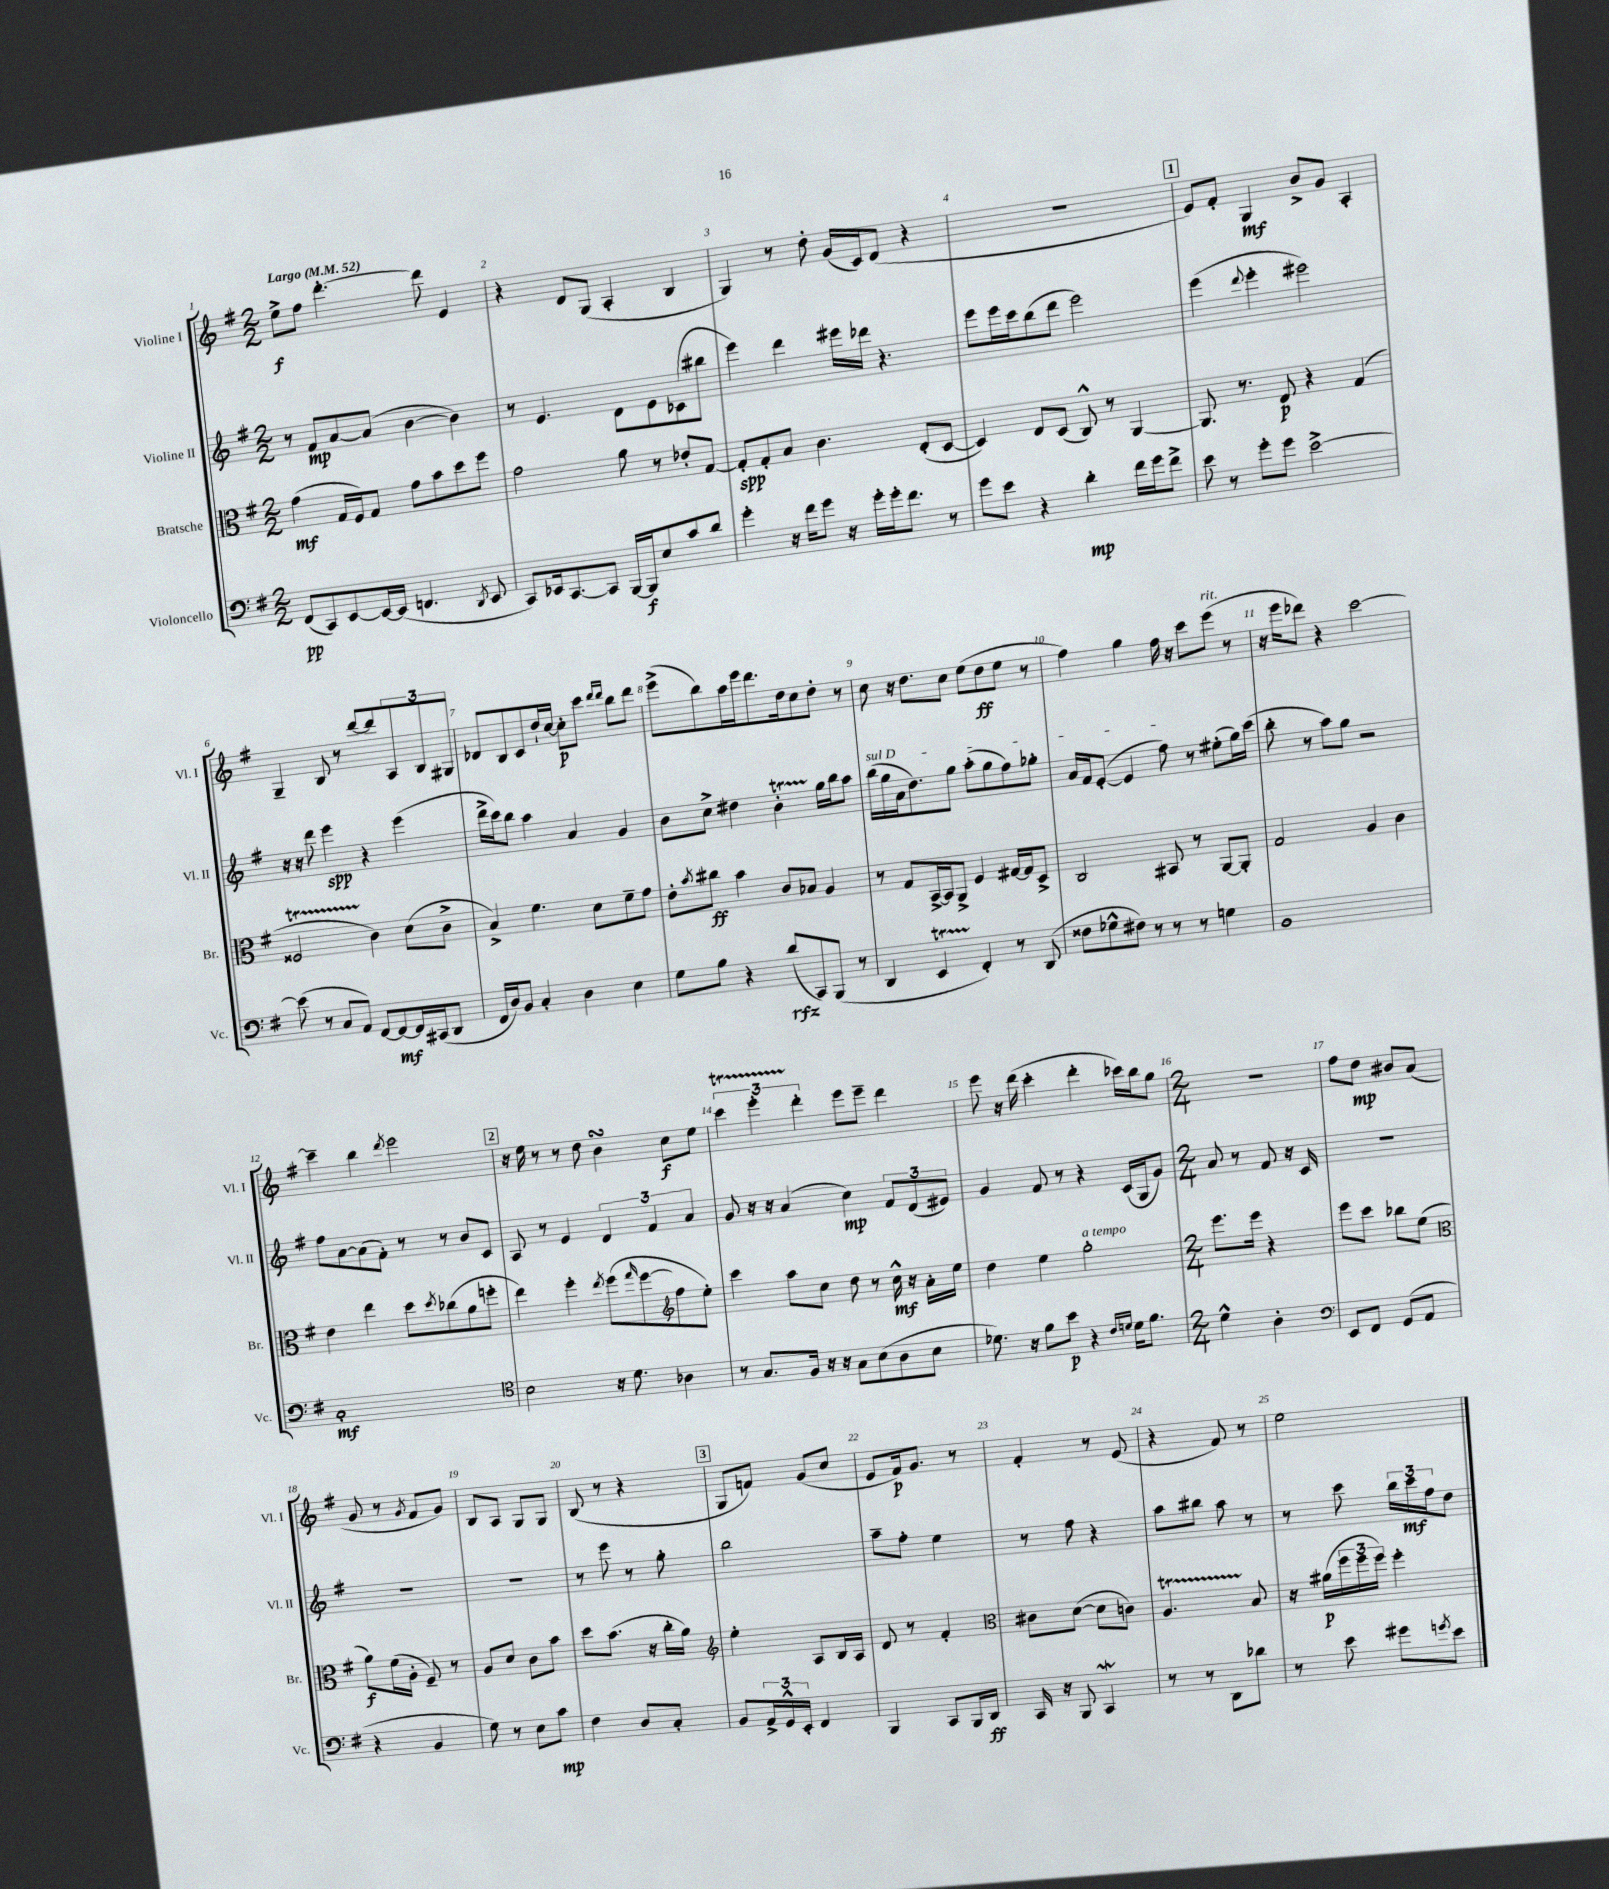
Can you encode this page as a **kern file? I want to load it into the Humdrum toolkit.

**kern	**kern	**kern	**kern
*staff4	*staff3	*staff2	*staff1
*clefF4	*clefC3	*clefG2	*clefG2
*k[f#]	*k[f#]	*k[f#]	*k[f#]
*M2/2	*M2/2	*M2/2	*M2/2
*MM52	*MM52	*MM52	*MM52
(8FF#/L	(4g\	8r	8ee^\L
8CC/)	.	8f#/L	8ff#\J
[8EE/	16G/LL	[8a/	[4.ddd'\
.	16F#/J)	.	.
16EE/_L	8G/J	(8a/]J	.
(16EE/]JJ	.	.	.
4.FF/	8g\L	[4b\	.
.	8b\	.	8ddd\]
.	8dd\	4b\])	4e/
8qDD/	.	.	.
8EE/	8ff#\J	.	.
=	=	=	=
8CC/L)	2g\	8r	4r
16EE-/k	.	4.e/	.
[8.CC/	.	.	.
.	.	.	8d/L
8CC/]J	.	.	(8G/J
[16BBB/LL	8a\	8d\L	4A'/
16BBB/]J	.	.	.
8E/	8r	8e\	.
8c/	8e-'/L	(8c-\	4B/
8d/J	[8G/J	8bb#\J	.
=	=	=	=
4g'\	8G'/]L	4eee\)	4G/)
.	8G'/	.	.
16r	8B/J	4ddd\	8r
16f#\LK	.	.	.
8g\J	4.c\	.	8dd'\
16r	.	16eee#\LL	(16g/LL
16g'\LL	.	16ddd-\JJ	16c/J)
16g'\J	.	4.r	(8d/J
8.f#\J	.	.	.
.	(8E'/L	.	4r
8r	[8D/J	.	.
=	=	=	=
8g\L	4D/])	8eee\L	1r
8e\J	.	16eee\L	.
.	.	16ccc\J	.
4r	8E/L	(8bb\	.
.	(8D/J	8ddd\J	.
4d'\	8C^^/)	2eee\)	.
.	8r	.	.
16f#\LL	[4AA/	.	.
16g\J	.	.	.
8f#^\J	.	.	.
=	=	=	=
8e\	8.AA/]	(4eee\	8e/L)
8r	.	.	8f#'/J
.	8.r	.	.
.	.	8qqddd/	.
8g'\L	.	4eee'\	4G/
8g\J	8E/	.	.
[2e^\	4r	2eee#\)	8b^/L
.	.	.	8g/J
.	(4G/	.	4A'/
=	=	=	=
(8e\]	2F##/	16r	4G~/
.	.	16r	.
8r	.	8ddd\	.
8C/L	.	4eee\	8B/
8AA/J)	.	.	8r
[8FF#/L	4c\)	4r	[8ddd/L
8FF#/_	.	.	8ddd/]
16FF#/]L	(8d\L	(4eee\	12A/
(16CC#/J	.	.	.
.	.	.	12B/
8DD/J	8c^\J	.	.
.	.	.	12G#/J
=	=	=	=
16FF#/LL	4B^/)	16ddd^\LL	8d-/L
16D/J)	.	16ccc\J)	.
8BB/J	.	8bb\J	8B/
4C'/	4.f#\	4aa\	8c/
.	.	.	16dd`/L
.	.	.	[16cc/JJ
4D\	.	4a/	8cc'\]L
.	8d\L	.	8ccc\J
.	.	.	16qqddd/LL
.	.	.	16qqddd/JJ
4E\	8f#~\	4g/	8bb\L
.	8g\J	.	8ddd\J
=	=	=	=
8G\L	8e'\L	8b\L	(8eee^\L
.	8qb/	.	.
8B\J	8cc#\J	8cc^\J	8bb\)
4r	4b\	4dd#\	16aa\L
.	.	.	16eee\J
.	.	.	8.ddd\
(8d/L	8c/L	4b'\	.
.	.	.	16dd\k
8CC/)	8B-/J	.	8cc\
(8BBB/J	4A/	16gg\LL	8dd'\J
.	.	16bb\J	.
8r	.	8aa\J	8r
=	=	=	=
4DD/	8r	(16bb\LL	8cc\
.	.	16gg\	.
.	8G/L	16a\J	16r
.	.	8.dd\)	8.dd\L
4EE/	[16BB^/L	.	.
.	16BB/]J	.	.
.	8AA^/J	8gg\J	8cc\J
4FF#'/)	4F#/	(8aa'\L	(8ee\L
.	.	8gg\	8dd\
8r	[16G#/LL	8ff#\)	8ee\J
.	16G#/]J	.	.
(8DD/	8D^/J	8gg-'\J	8r
=	=	=	=
8F##\L	2C/	16a/LL	4ff#\)
.	.	16f#/J	.
8G-^^\	.	([8e'/J	.
8F#\J)	.	4e/]	4gg\
8r	.	.	.
8r	8BB#/	8ff#\)	16ff#\
.	.	.	16r
8r	8r	8r	8ccc\L
4G\	[8AA/L	(8ee#'\L	(8eee\J
.	8AA'/]J	16gg\L)	8r
.	.	(16ccc\JJ	.
=	=	=	=
1BB	2G/	8bb'\	16r
.	.	.	16eee\LK
.	.	8r	8ddd-\J)
.	.	8aa\L)	4r
.	.	8gg\J	.
.	4A/	2r	[2ccc\
.	4c\	.	.
=	=	=	=
1C'	4e\	8ff#\L	4ccc~\]
.	.	[8a\	.
.	4ee\	(8a\]	4bb\
.	.	8f#'\J)	.
.	.	.	8qddd/
.	8dd\L	8r	2eee\
.	8qdd/	.	.
.	(8cc-\	8r	.
.	8a\	8b/L	.
.	8ff'\J	8c/J	.
=	=	=	=
*clefC4	*	*	*
2B\	4ee\)	8A/	16r
.	.	.	16ee\
.	.	8r	8r
.	4ff#'\	4e/	8r
.	.	.	8dd\
.	8qee/	.	.
16r	(8ff#\L	6d/	4b\
8.d\	.	.	.
.	16qqgg/	.	.
.	[8ff#\	.	.
.	.	6f#/	.
4A-\	8ff#\]	.	8cc\L
.	.	6a/	.
.	8ee'\J)	.	8ee\J
=	=	=	=
*	*clefG2	*	*
8r	4ccc\	8g/	6ccc\
8.G/L	.	16r	.
.	.	.	6eee'\
.	.	16r	.
.	8aa\L	(4a/	.
16F#/Jk	.	.	.
.	.	.	6ddd'\
16r	8cc\J	.	.
16r	.	.	.
8G\L	8dd\	4cc\)	8eee\L
(8B\	8r	.	8eee~\J
8A\	16cc^^\	12f#/L	4ddd\
.	16r	.	.
.	.	(12d/	.
8B\J	16a'\LL	.	.
.	.	12e#/J)	.
.	16ee\JJ	.	.
=	=	=	=
8.d-\)	4dd\	4g/	8eee\
.	.	.	16r
16r	.	.	(16ddd\
8f#\L	4ee\	8f#/	4ccc'\
8b\J	.	8r	.
4r	2gg'\	4r	4ddd'\
16qqc/LL	.	.	.
16qqd/JJ	.	.	.
16d\LK	.	(16c/LL	16ccc-\LL)
8.f#\J	.	16G/J	16bb\J
.	.	8g/J)	8gg\J
=	=	=	=
*M2/4	*M2/4	*M2/4	*M2/4
4d^^\	8.eee\L	8a/	2r
.	.	8r	.
.	16eee\Jk	.	.
4A'\	4r	8f#/	.
.	.	16r	.
.	.	16c/	.
=	=	=	=
*clefF4	*	*	*
8EE/L	8eee\L	2r	8ff#\L
8FF#/J	8ccc\J	.	8dd\J
(8GG/L	8bb-\L	.	8b#/L
8AA/J	(8ee\J	.	(8a/J
=	=	=	=
*	*clefC3	*	*
4r	8a\L)	2r	8g/
.	(16f#\L	.	8r
.	16A'\JJ	.	.
.	.	.	8qg/
4BB/	8F#~/)	.	8f#/L
.	8r	.	8g/J)
=	=	=	=
8G\)	8A/L	2r	8B/L
8r	8d/J	.	8A/J
8E\L	8c\L	.	8G/L
8c\J	8b\J	.	8G/J
=	=	=	=
4F#\	8dd\L	8r	(8B/
.	(8.b\J	8eee\	8r
8D/L	.	8r	4r
.	16r	.	.
8C'/J	16cc'\LL	8gg'\	.
.	16a\JJ)	.	.
=	=	=	=
*	*clefG2	*	*
8BB/L	4ee'\	2bb\	8G/L
24AA^/L	.	.	8f/J)
24GG^^/	.	.	.
24EE'/JJ	.	.	.
4FF#/	8A/L	.	(8g/L
.	16B/L	.	8cc/J
.	16A/JJ	.	.
=	=	=	=
4BBB/	8d/	8aa~\L	8e/L
.	8r	8ff#'\J	16f#/k)
.	.	.	8.g/J
8CC/L	4f#'/	4ee\	.
16BBB/L	.	.	8r
16DD/JJ	.	.	.
=	=	=	=
*	*clefC3	*	*
16CC/	8c#\L	8r	4f#'/
16r	.	.	.
8BBB/	([8d\J	8ff#\	.
4CC/	8d\]L	4r	8r
.	8c\J)	.	(8e/
=	=	=	=
8r	4.A/	8aa\L	4r
8r	.	8bb#\J	.
8DD\L	.	8aa\	8f#/)
8d-\J	8B/	8r	8r
=	=	=	=
8r	16r	8r	2ee\
.	(16a#\LL	.	.
8e\	24ff#\	8ccc\	.
.	24ff#\	.	.
.	24ff#\JJ)	.	.
8g#\L	4ff#'\	24bb\LL	.
.	.	24ccc\	.
.	.	24ff#\J	.
8qg/	.	.	.
8e\J	.	8dd\J	.
==	==	==	==
*-	*-	*-	*-
